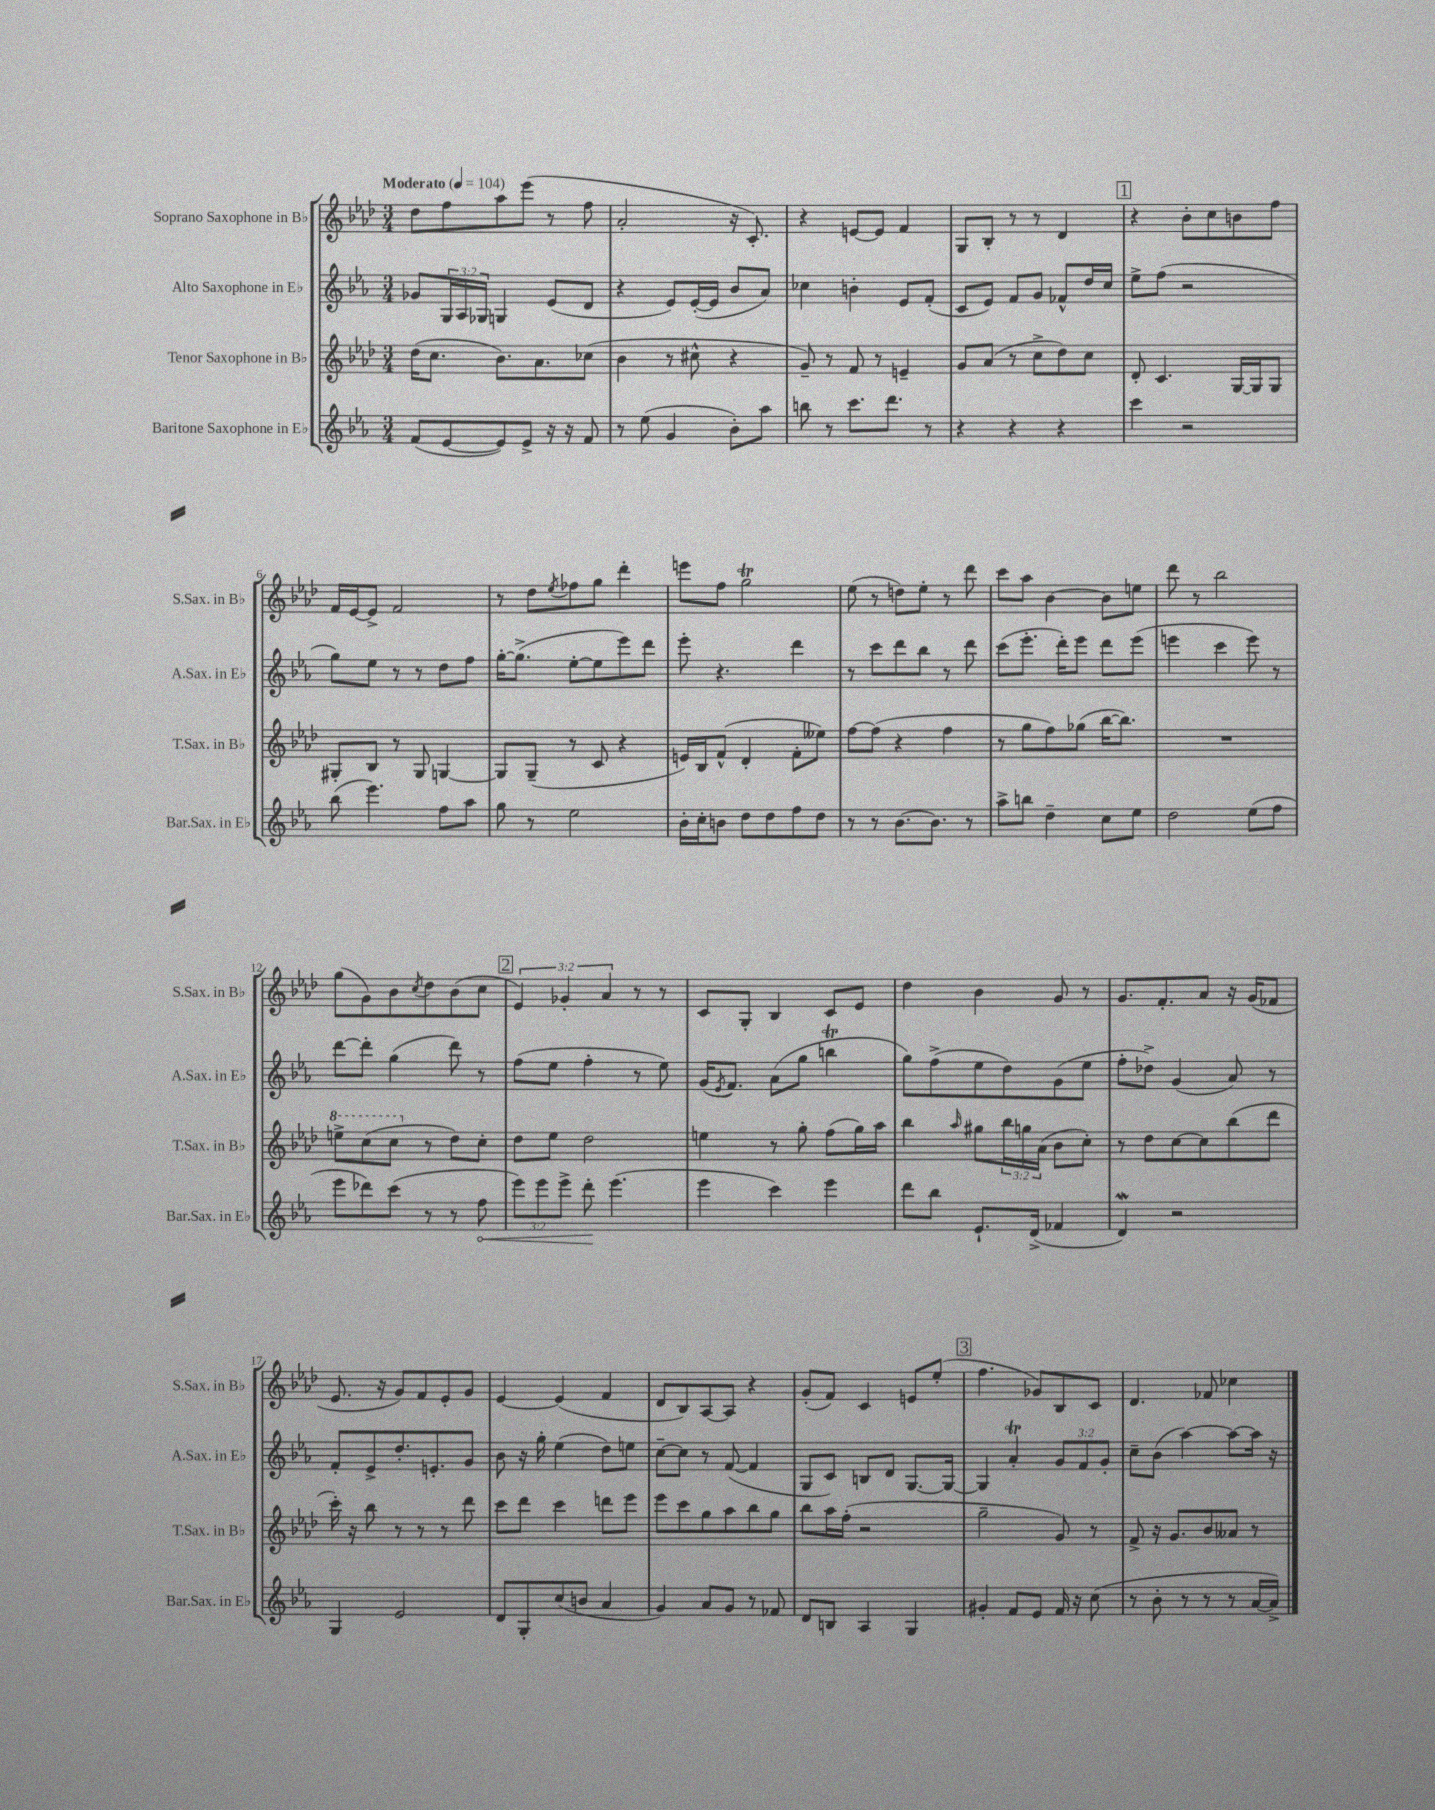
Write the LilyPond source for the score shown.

<<
\new StaffGroup <<
\new Staff = "s0" \with { instrumentName = "Soprano Saxophone in Bb" shortInstrumentName = "S.Sax. in Bb" } {
    \clef treble \key aes \major \numericTimeSignature \time 3/4 \override Staff.TupletNumber.text = #tuplet-number::calc-fraction-text \tempo "Moderato" 4 = 104
    des''8 f''8 aes''8 ees'''8( r8 f''8 |
    aes'2-. r16 c'8.-.) |
    r4 e'8~ e'8 f'4 |
    g8 bes8-. r8 r8 des'4 |
    \mark \markup { \box "1" } r4 bes'8-. c''8 b'8 f''8 |
    f'16 ees'16~ ees'8-> f'2 |
    r8 des''8 \acciaccatura { ees''8 } fes''8 g''8 des'''4-. |
    e'''8 f''8 g''2\trill |
    ees''8( r8 d''8) ees''8-. r8 des'''8 |
    c'''8 aes''8 bes'4~ bes'8 e''8 |
    des'''8 r8 bes''2 |
    g''8( g'8) bes'8 \acciaccatura { c''8 } des''8 bes'8( c''8 |
    \mark \markup { \box "2" } \tuplet 3/2 { ees'4) ges'4-. aes'4 } r8 r8 |
    c'8 g8-. bes4 c'8 ees'8 |
    des''4 bes'4 g'8 r8 |
    g'8. f'8.-. aes'8 r16 g'16( fes'8 |
    ees'8. r16 g'8) f'8 ees'8-. g'8 |
    ees'4~ ees'4( f'4 |
    des'8 bes8) aes8~ aes8 r4 |
    g'8-.( f'8) c'4 e'8 ees''8-.( |
    \mark \markup { \box "3" } f''4. ges'8) bes8 c'8 |
    des'4. fes'8 ces''4 \bar "|." |
}
\new Staff = "s1" \with { instrumentName = "Alto Saxophone in Eb" shortInstrumentName = "A.Sax. in Eb" } {
    \clef treble \key ees \major \numericTimeSignature \time 3/4 \override Staff.TupletNumber.text = #tuplet-number::calc-fraction-text
    ges'8 \tuplet 3/2 { g16 aes16 ges16 } g4 ees'8( d'8 |
    r4 ees'8) ees'16~-.( ees'16 bes'8 aes'8) |
    ces''4 b'4-. ees'8 f'8-.( |
    c'8 ees'8) f'8 g'8 fes'8-^ d''16 c''16 |
    \mark \markup { \box "1" } ees''8-> f''8( r2 |
    g''8) ees''8 r8 r8 d''8 f''8 |
    g''16~-. g''8.->( ees''8~-. ees''8 ees'''8) d'''8 |
    ees'''8-. r4. d'''4 |
    r8 c'''8 d'''8 bes''8 r8 d'''8 |
    c'''8( ees'''8.-. d'''16-.) ees'''8 d'''8 ees'''8( |
    e'''4 c'''4 e'''8) r8 |
    d'''8~ d'''8-. g''4( d'''8) r8 |
    \mark \markup { \box "2" } f''8( ees''8 f''4-. r8 ees''8) |
    g'16( \acciaccatura { ees'8 } f'8.) aes'8( g''8 b''4\trill |
    g''8) f''8->( ees''8 d''8) g'8( ees''8 |
    f''8-. des''8->) g'4( aes'8) r8 |
    f'8-. ees'8-> d''8.-. e'8.-. g'8 |
    bes'8 r16 g''16-. ees''4( d''8) e''8 |
    c''8~-- c''8 r8 f'8~( f'4 |
    g8 c'8) b8 d'8 g8.~ g16~ |
    \mark \markup { \box "3" } g4 aes'4-.\trill \tuplet 3/2 { g'8 f'8 g'8-. } |
    c''8-- bes'8( aes''4~) aes''8~ aes''16 r16 \bar "|." |
}
\new Staff = "s2" \with { instrumentName = "Tenor Saxophone in Bb" shortInstrumentName = "T.Sax. in Bb" } {
    \clef treble \key aes \major \numericTimeSignature \time 3/4 \override Staff.TupletNumber.text = #tuplet-number::calc-fraction-text
    des''16( c''8. bes'8.) aes'8. ces''8( |
    bes'4 r8 cis''8-^ r4 |
    g'8--) r8 f'8 r8 e'4-- |
    g'8 aes'8( r8 c''8-> des''8) c''8 |
    \mark \markup { \box "1" } des'8-. c'4. g16~ g16 g8 |
    gis8-. bes8 r8 gis8 g4~ |
    g8 g8--( r8 c'8 r4 |
    e'16) bes16 f'8-^( des'4-. f'8-. eeses''8) |
    f''8~ f''8( r4 f''4 |
    r8 g''8 f''8) ges''8( bes''16~ bes''8.) |
    R2. |
    \ottava #1 e'''8-> c'''8( c'''8 \ottava #0 r8 des''8) c''8-. |
    \mark \markup { \box "2" } des''8 ees''8 des''2 |
    e''4 r8 g''8-. f''8( g''16) aes''16 |
    bes''4 \grace { aes''16 } gis''8 \tuplet 3/2 { bes''16 g''16 aes'16( } bes'8 c''8-.) |
    r8 des''8 c''8~ c''8 bes''8( des'''8 |
    c'''16-.) r16 bes''8 r8 r8 r8 des'''8 |
    c'''8 des'''8 c'''4 d'''8 ees'''8 |
    ees'''8 c'''8 g''8 aes''8 bes''8 g''8 |
    bes''8 aes''16 f''16-.( r2 |
    \mark \markup { \box "3" } g''2-- g'8) r8 |
    f'8-> r16 g'8. bes'8 aeses'8 r8 \bar "|." |
}
\new Staff = "s3" \with { instrumentName = "Baritone Saxophone in Eb" shortInstrumentName = "Bar.Sax. in Eb" } {
    \clef treble \key ees \major \numericTimeSignature \time 3/4 \override Staff.TupletNumber.text = #tuplet-number::calc-fraction-text
    f'8( ees'8~ ees'8) ees'8-> r16 r16 f'8 |
    r8 ees''8( g'4 bes'8-.) aes''8 |
    b''8 r8 c'''8. d'''8. r8 |
    r4 r4 r4 |
    \mark \markup { \box "1" } c'''4 r2 |
    bes''8( ees'''4.) f''8 aes''8 |
    g''8 r8 ees''2 |
    bes'16-. c''16-. b'8 d''8 d''8 f''8 d''8 |
    r8 r8 bes'8.~ bes'8. r8 |
    aes''8-> b''8 d''4-- c''8 ees''8 |
    d''2 ees''8( f''8 |
    ees'''8 des'''8) c'''8( r8 r8 \once \override Hairpin.circled-tip = ##t f''8\< |
    \mark \markup { \box "2" } \tuplet 3/2 { ees'''8) ees'''8 ees'''8-> } d'''8-.\! ees'''4.( |
    ees'''4 c'''4) ees'''4 |
    d'''8 bes''8 ees'8.-! d'16->( fes'4 |
    d'4\mordent) r2 |
    g4 ees'2 |
    d'8 g8-. c''8( b'8 aes'4 |
    g'4) aes'8 g'8 r8 fes'8 |
    d'8 b8 aes4 g4 |
    \mark \markup { \box "3" } gis'4-. f'8 ees'8 f'16 r16 c''8( |
    r8 bes'8-. r8 r8 r8 aes'16~ aes'16->) \bar "|." |
}
>>
>>
